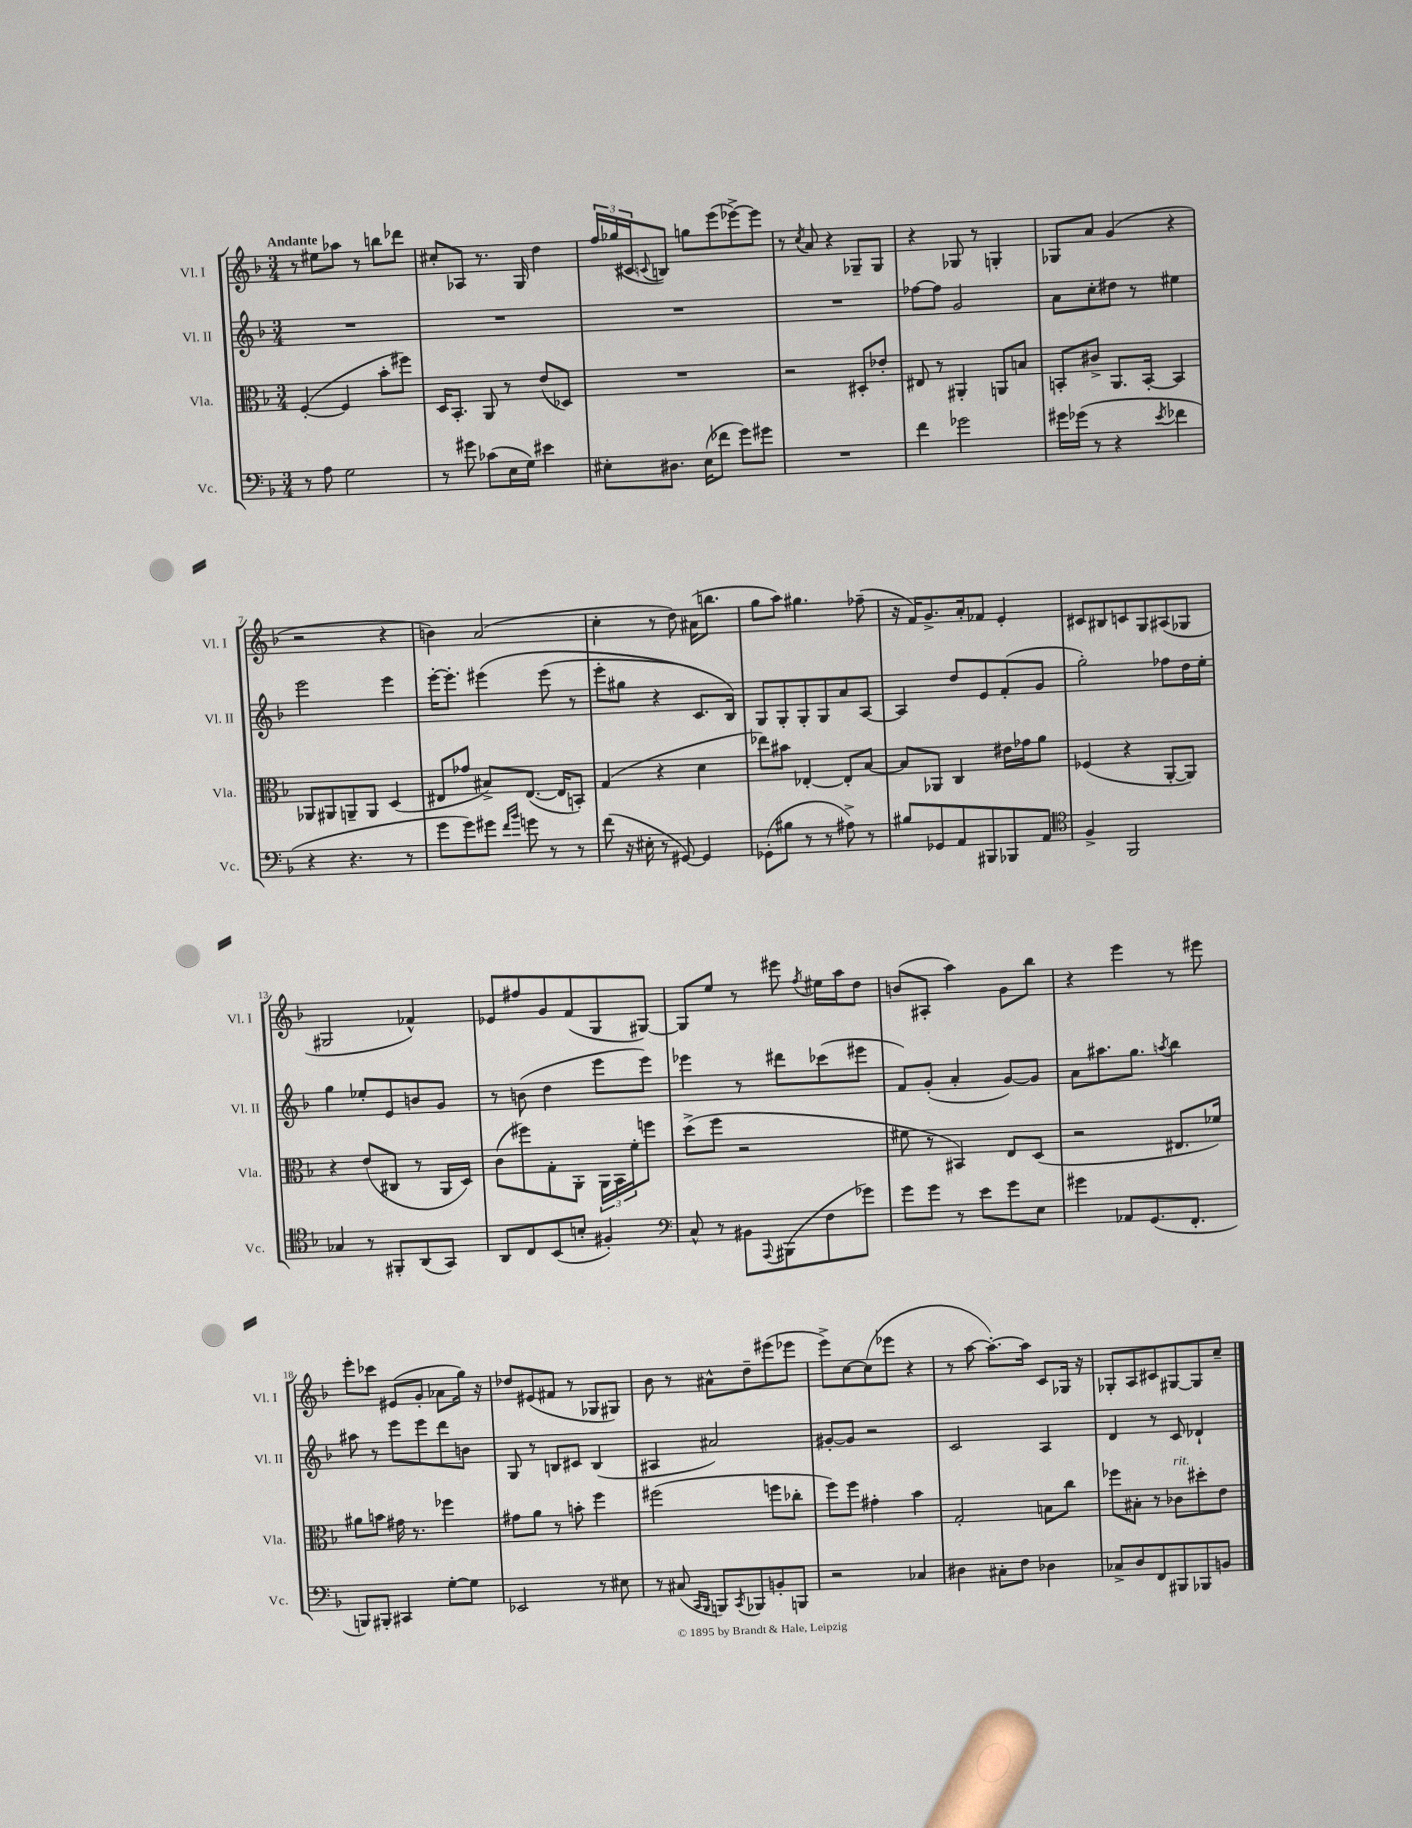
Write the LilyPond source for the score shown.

<<
\new StaffGroup <<
\new Staff = "s0" \with { instrumentName = "Vl. I" shortInstrumentName = "Vl. I" } {
    \clef treble \key f \major \numericTimeSignature \time 3/4 \tempo "Andante"
    r8 eis''8 aes''8 r8 b''8 des'''8 |
    cis''8-. aes8 r8. g16 d''4 |
    \tuplet 3/2 { f''16 ges''16( cis'16 } \appoggiatura { c'8 } b8) g''8 e'''8( ees'''8~->) ees'''8 |
    r8 \acciaccatura { c''8 } a'8 r4 ges8-- ges8 |
    r4 ges8 r8 g4-. |
    ges8 a'8 g'4( r4 |
    r2 r4 |
    b'4) a'2( |
    c''4-. r8 d''8) ais'16( b''8. |
    g''8 a''8) gis''4. fes''8--( |
    r16 f'16) g'8.-> a'16-. fes'8 e'4-. |
    cis'8 bis8 c'8 g8 ais8( ges8 |
    gis2 fes'4-^) |
    ees'8 fis''8 g'8 f'8( g8 gis8~) |
    gis8 e''8 r8 eis'''8 \acciaccatura { f''8 } eis''16 a''16 d''8 |
    b'8( ais8-. a''4) g'8 bes''8 |
    r4 e'''4 r8 eis'''8 |
    e'''8-. ces'''8 eis'8( g'8-. aes'8 g''16) r16 |
    des''8 eis'8( fis'8 r8 ges8 gis8) |
    bes'8 r8 ais'8-^ d''8-- eis'''8( ees'''8 |
    e'''8->) c''8~ c''8( ees'''8 r4 |
    r8 a''8~ a''8.~-.) a''16 c'8 ges16 r16 |
    ges8-. a8 cis'8 gis8~ gis8 c''8-- \bar "|." |
}
\new Staff = "s1" \with { instrumentName = "Vl. II" shortInstrumentName = "Vl. II" } {
    \clef treble \key f \major \numericTimeSignature \time 3/4
    R2. |
    R2. |
    R2. |
    R2. |
    fes''8~ fes''8 g'2 |
    a'8 c''8-. dis''8 r8 eis''4 |
    e'''2 e'''4 |
    e'''16~-. e'''8.-. eis'''4\( eis'''8( r8 |
    e'''8-. gis''8 r4 c'8.) bes16\) |
    g8 g8-. g8-. g8 a'8 a8~ |
    a4 d''8 e'8 f'8-.( g'8 |
    g''2-.) fes''8 d''16 e''16-. |
    g''4 ees''8-. e'8 b'8 g'8 |
    r8 b'8( d''4 e'''8 e'''8) |
    ees'''4 r8 dis'''8 ces'''8( eis'''8 |
    f'8) g'8-.( a'4-. g'8~) g'8 |
    a'8 ais''8. g''8. \acciaccatura { a''8 } bes''4 |
    ais''8 r8 e'''8 e'''8 d'''8 b'8 |
    g8 r8 b8 cis'8 b4( |
    ais4 ais'2) |
    gis'8~-. gis'8 r2 |
    c'2 a4 |
    d'4 r8 c'8 des'4-! \bar "|." |
}
\new Staff = "s2" \with { instrumentName = "Vla." shortInstrumentName = "Vla." } {
    \clef alto \key f \major \numericTimeSignature \time 3/4
    f4~-.( f4 bes'8-. fis''8) |
    d16 bes,8.-. a,8 r8 e'8( des8) |
    R2. |
    r2 dis8-. ees'8-. |
    eis8 r8 ais,4-. a,8 b8 |
    b,8-. cis'8-> a,8. b,16~-. b,4 |
    aes,8 ais,8 a,8-- a,8 d4( |
    eis8 ges'8 bis8->) eis8.~( eis16 b,8-.) |
    g4( r4 d'4 |
    ees''8) bis'8 ees4~-. ees8-. bes8~ |
    bes8 aes,8 c4 eis'16 ges'16 a'8 |
    fes4( r4 a,8~-. a,8) |
    r4 e'8( cis8 r8 a,16 d16) |
    c'8( fis''8) g8-. a,8-. \tuplet 3/2 { a,16 bes,16 f'16-. } f''8 |
    d''8->( f''8 r2 |
    fis'8 r8 bis,4) e8 d8( |
    r2 eis8. fes'16) |
    ais'8 b'8 gis'16 r8. fes''4 |
    gis'8 a'8 r8 b'8-. f''4 |
    fis''2( f''8 ces''8-. |
    f''8) f''8 gis'4-. bes'4 |
    g2-. b8 c''8 |
    fes''8 bis8-. r8 ces'8^\markup { \italic "rit." } dis''8-. e'8 \bar "|." |
}
\new Staff = "s3" \with { instrumentName = "Vc." shortInstrumentName = "Vc." } {
    \clef bass \key f \major \numericTimeSignature \time 3/4
    r8 a8 g2 |
    r8 gis'8 ces'8( e16 g16) eis'4 |
    eis8-. dis8. eis16( fes'8 g'8) gis'8 |
    R2. |
    f'4 ges'2 |
    gis'16 ges'16( r8 r4 \acciaccatura { e'8 } fes'4 |
    r4 r4. r8 |
    g'8 g'8) gis'8 \grace { f'16 bes'16 } g'8 r8 r8 |
    f'8( r16 eis16-. r8 gis,8~) gis,4 |
    ges,8-.( bis8 r8 r8 ais8->) r8 |
    bis8 ges,8 a,8 bis,,8 bes,,8 a,8 |
    \clef tenor f4-> f,2 |
    ges4 r8 fis,8-. a,8( g,8) |
    a,8 c8 bes,8( b8-. fis4-.) |
    \clef bass c8-^ r8 bis,8 \appoggiatura { a,,8 } bis,,8( f8 ges'8) |
    g'8 g'8 r8 e'8 g'8 e8 |
    gis'4 aes,8 g,8.( f,8.-. |
    b,,8) bis,,8-. cis,4 g8~-. g8 |
    ees,2 r8 eis8 |
    r8 cis8( \grace { c,16 bes,,16 } b,,8) \acciaccatura { c,8 } bes,,8 b,8-. b,,8 |
    r2 ces4 |
    dis4 cis8-. f8 des4 |
    ces8-> d8 f,8 bis,,8 bes,,8 b,8 \bar "|." |
}
>>
>>
